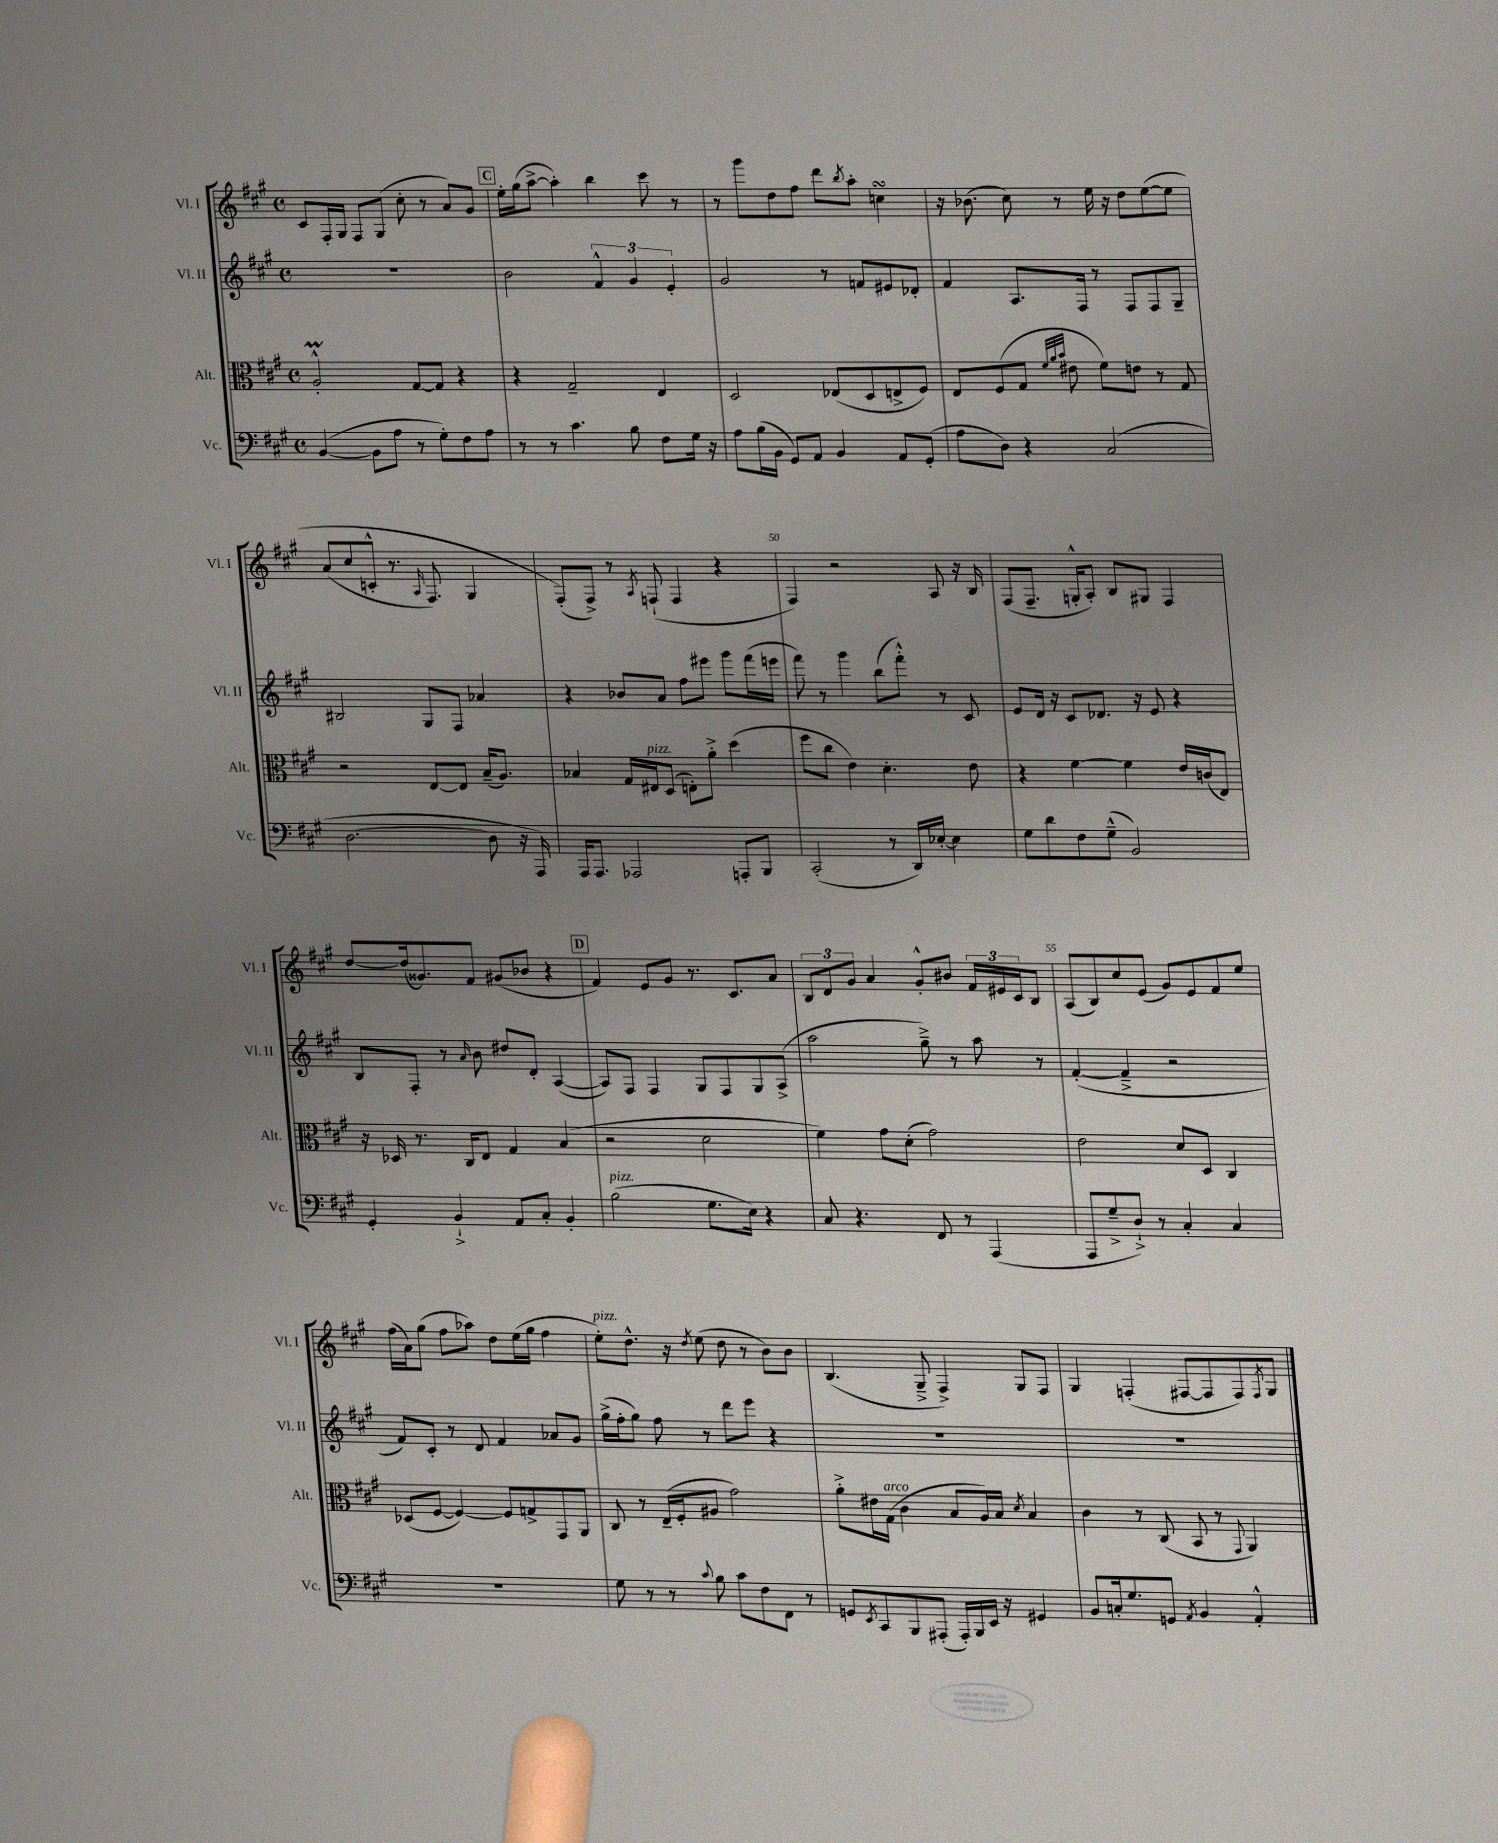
<<
\new StaffGroup <<
\new Staff = "s0" \with { instrumentName = "Vl. I" shortInstrumentName = "Vl. I" } {
    \clef treble \key a \major \defaultTimeSignature \time 4/4
    cis'8 fis16-. gis16 fis8 gis8( cis''8-. r8 a'8) gis'8 |
    \mark \markup { \box "C" } e''16-. gis''16( a''8~-> a''4-.) b''4 cis'''8 r8 |
    r8 gis'''8 d''8 fis''8 d'''8 \acciaccatura { b''8 } a''8-. c''4\turn |
    r16 bes'8.( cis''8) r8 e''16 r16 d''8 e''8~\( e''8 |
    a'8( cis''8 c'8-.-^ r8. \grace { a16 } fis8.) gis4 |
    fis8-.(\) fis8->) r8 \acciaccatura { a8 } f8-!( f4 r4 |
    fis4) r2 a8 r16 b16 |
    fis8( fis8.-- g16-.-^ a8-.) b8 gis8 fis4 |
    d''8~ d''16( gisis'8.) fis'8 gis'8( bes'8 r4 |
    \mark \markup { \box "D" } fis'4) e'8 gis'8 r8. cis'8. a'8 |
    \tuplet 3/2 { b8 d'8 gis'8 } a'4 gis'8-.-^ bis'8 \tuplet 3/2 { fis'16 eis'16 cis'16 } b8 |
    a8( b8) cis''8 e'8( gis'8) e'8 fis'8 e''8 |
    fis''16( a'16) gis''8( fis''8 aes''8) d''8 e''16( gis''16 fis''4 |
    e''8-.^\markup { \italic "pizz." }) d''8.-^ r16 \acciaccatura { d''8 } e''8( d''8 r8 b'8) b'8 |
    b4.( gis8---> fis4->) gis8 fis8 |
    gis4 f4-.( fis8~ fis8 fis8) \acciaccatura { fis8 } gis8 \bar "|." |
}
\new Staff = "s1" \with { instrumentName = "Vl. II" shortInstrumentName = "Vl. II" } {
    \clef treble \key a \major \defaultTimeSignature \time 4/4
    R1 |
    \mark \markup { \box "C" } b'2 \tuplet 3/2 { fis'4-^ gis'4 e'4-. } |
    gis'2 r8 f'8 eis'8 des'8-. |
    fis'4 a8. fis16 r8 fis8 fis8 gis8-- |
    bis2 gis8 fis8 aes'4 |
    r4 bes'8 a'8 fis''8 eis'''8 gis'''8 fis'''16( e'''16 |
    fis'''8) r8 gis'''4 b''8( fis'''8-.-^) r8 cis'8 |
    e'8 d'16 r16 cis'8 des'8. r16 e'8 r4 |
    b8 fis8-. r8 \grace { a'16 } b'8 dis''8 d'8-. a4~( |
    \mark \markup { \box "D" } a8) fis8 fis4 gis8 fis8 gis8 a8->( |
    a''2 gis''8--->) r8 a''8 r8 |
    fis'4~-.( fis'4---> r2 |
    fis'8) cis'8-. r8 d'8 fis'4 aes'8 gis'8 |
    gis''16->( fis''16-. gis''8) fis''8 r8 d'''8 e'''8 r4 |
    R1 |
    R1 \bar "|." |
}
\new Staff = "s2" \with { instrumentName = "Alt." shortInstrumentName = "Alt." } {
    \clef alto \key a \major \defaultTimeSignature \time 4/4
    a2-.-^\prall gis8~ gis8 r4 |
    \mark \markup { \box "C" } r4 gis2-- e4 |
    d2 ees8( d8 e8-> fis8) |
    e8 fis8( gis8 \grace { fis'32 a'32 b'32 } eis'8 fis'8) e'8 r8 gis8 |
    r2 e8~ e8 b16--( a8.) |
    bes4 gis16 eis16^\markup { \italic "pizz." } d8( e8-.) a'8-.-> d''4( |
    fis''8 cis''8 e'4) d'4.-. e'8 |
    r4 fis'4~ fis'4 e'16 c'16( e8) |
    r16 des16 r8. cis16 e8 gis4 b4( |
    \mark \markup { \box "D" } r2 d'2 |
    fis'4) gis'8 d'8-.( gis'2) |
    e'2 d'8 d8 cis4 |
    des8( fis8~ fis4~) fis8 g8-> gis,8 a,8 |
    cis8 r8 e16--( fis16-. ais8 gis'2) |
    a'8-.-> eis'16 gis16^\markup { \italic "arco" }( cis'4 b8 a16) b16 \acciaccatura { d'8 } b4 |
    cis'4 r8 cis8( b,8 r8 \appoggiatura { gis,8 } a,4) \bar "|." |
}
\new Staff = "s3" \with { instrumentName = "Vc." shortInstrumentName = "Vc." } {
    \clef bass \key a \major \defaultTimeSignature \time 4/4
    b,4~( b,8 a8 r8 gis8-.) fis8 a8 |
    \mark \markup { \box "C" } r8 r8 cis'4. b8 fis8 gis16 r16 |
    a8 b16( b,16 gis,8) a,8 b,4 a,8 gis,8-.( |
    a8 d8) r4 cis2( |
    d2.~ d8 r16 a,,16) |
    a,,16 a,,8. aes,,2 a,,8-. b,,8 |
    cis,2-.( r8 d,16) ees16~-. ees4 |
    gis8 d'8 fis8 gis8---^( b,2) |
    gis,4-. b,4-!-> a,8 cis8-. b,4-. |
    \mark \markup { \box "D" } b2^\markup { \italic "pizz." }( gis8. e16) r4 |
    cis8 r4. fis,8 r8 a,,4( |
    a,,8 gis8---> d8-!->) r8 cis4-. cis4 |
    R1 |
    gis8 r8 r8 \appoggiatura { cis'8 } b8 cis'8 fis8 fis,8 r8 |
    g,8 \acciaccatura { e,8 } cis,8 b,,8 ais,,8-.( ais,,16-.) b,,16 e,16 r16 gis,4 |
    b,8 c16-. gis8. g,8 \acciaccatura { a,8 } b,4 a,4-.-^ \bar "|." |
}
>>
>>
\layout { \context { \Score currentBarNumber = #44 \override BarNumber.break-visibility = ##(#f #t #t) barNumberVisibility = #(every-nth-bar-number-visible 5) } }
